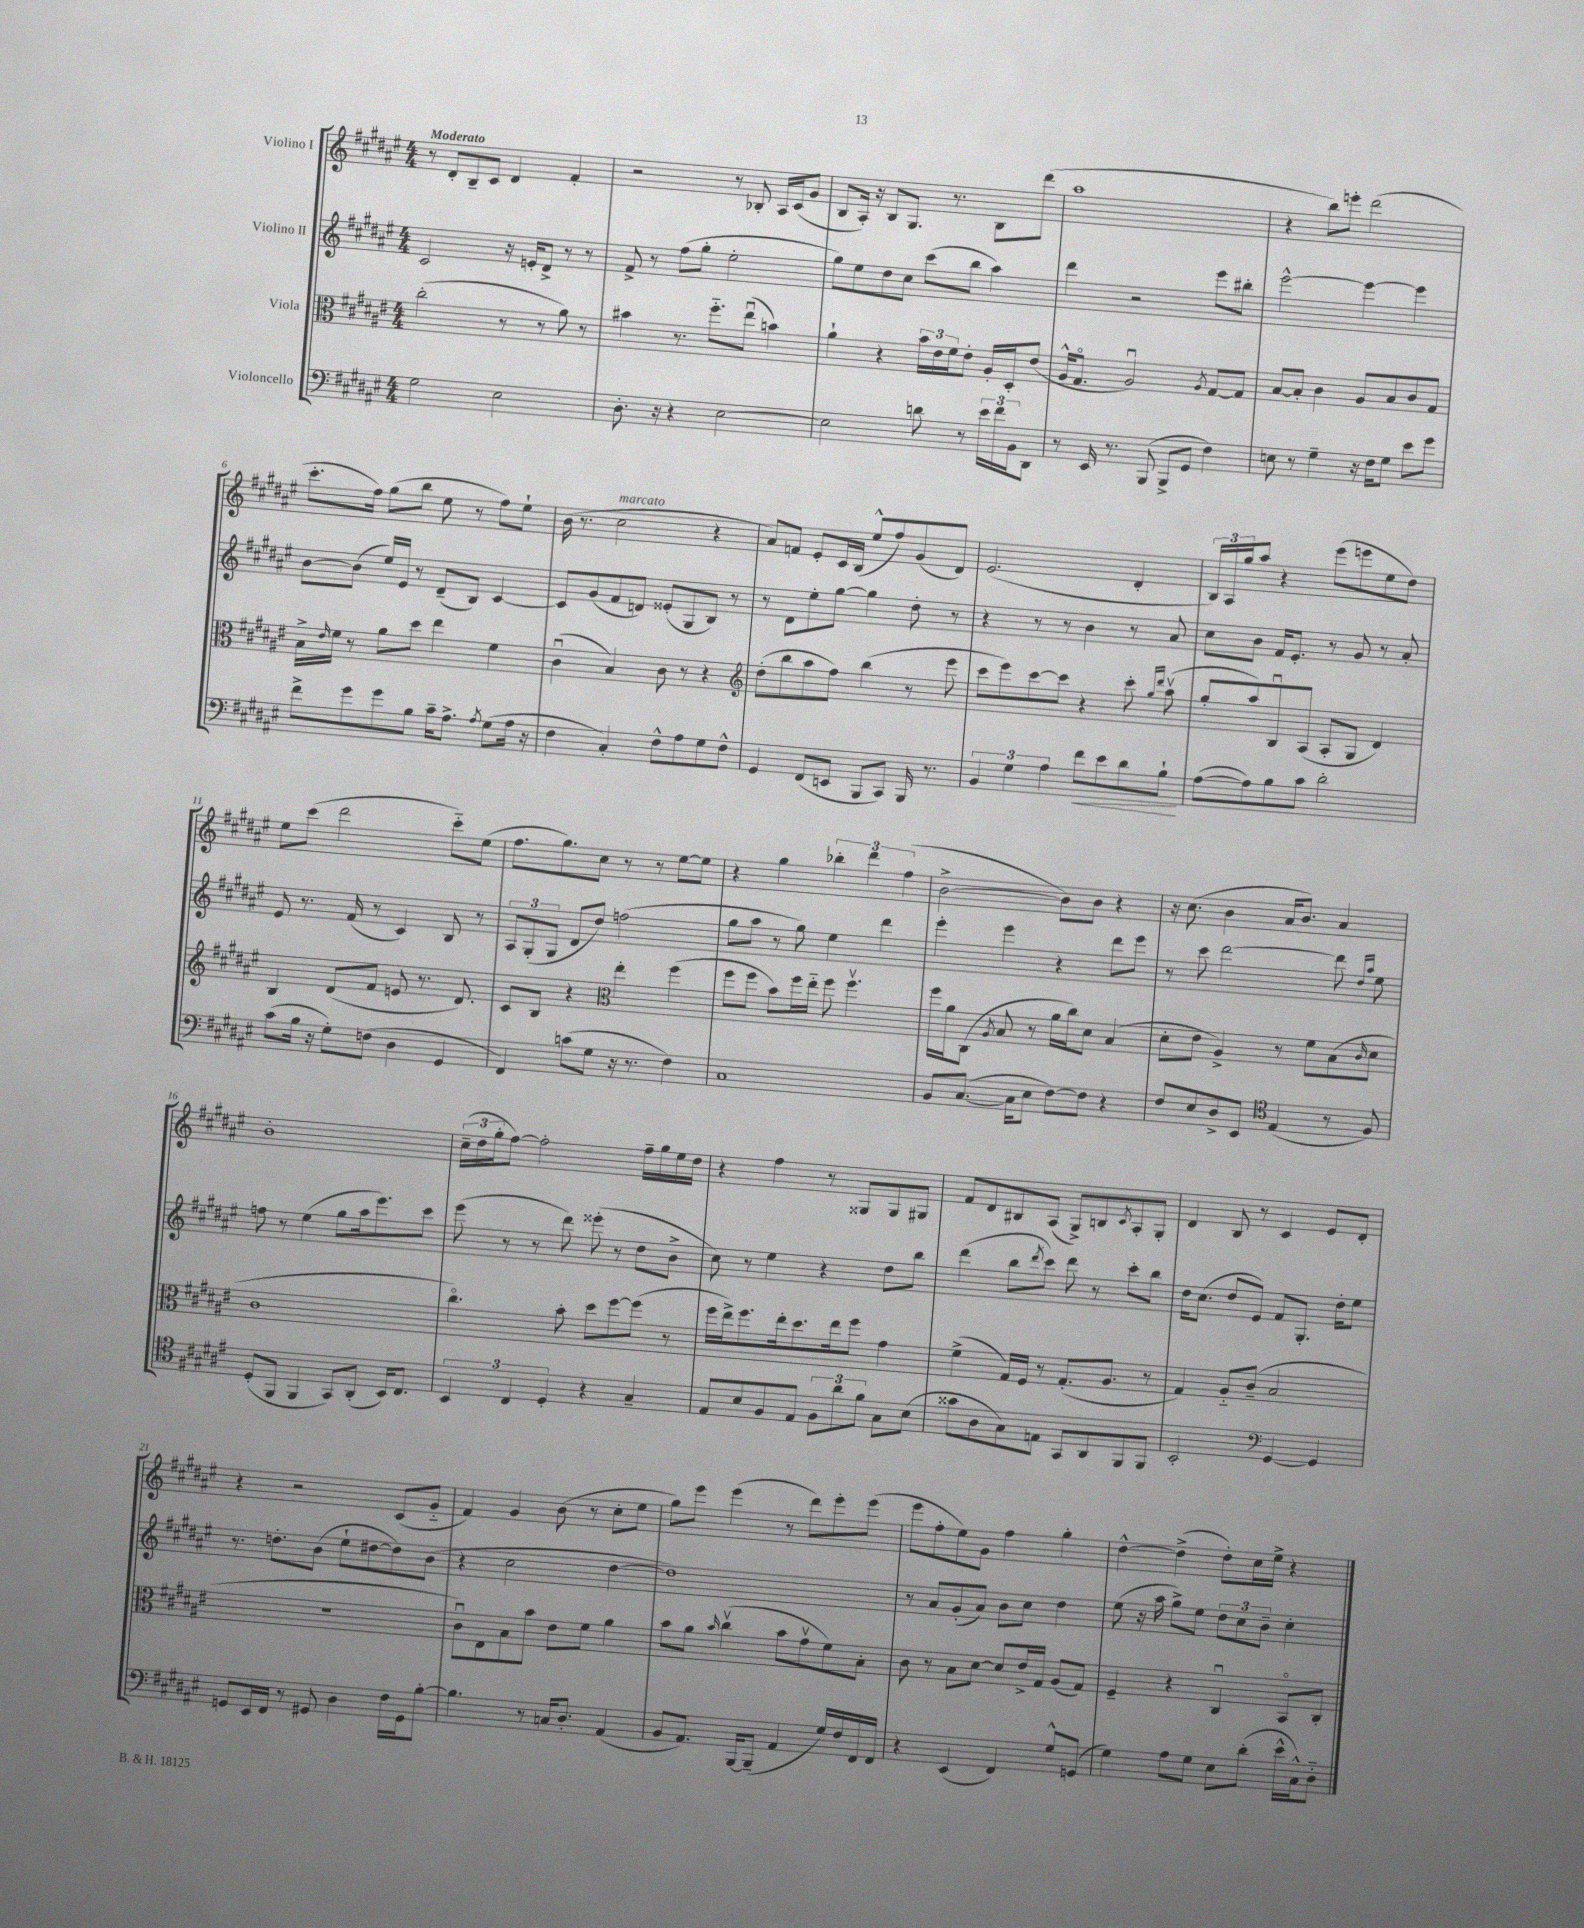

**kern	**kern	**kern	**kern
*staff4	*staff3	*staff2	*staff1
*clefF4	*clefC3	*clefG2	*clefG2
*k[f#c#g#d#a#e#]	*k[f#c#g#d#a#e#]	*k[f#c#g#d#a#e#]	*k[f#c#g#d#a#e#]
*M4/4	*M4/4	*M4/4	*M4/4
2G#	(2cc#'	2c#	8r
.	.	.	8d#'
.	.	.	8B~
.	.	.	8c#
2E#	8r	16r	4d#
.	.	16e'	.
.	8r	8d#^	.
.	8a#)	8r	4f#'
.	8r	8r	.
=	=	=	=
8.D#'	4b#	8f#^	2r
.	.	8r	.
16r	.	.	.
4r	8.r	(8ff#	.
.	.	8gg#'	.
.	8.ff#'~	.	.
[2E#	.	2ee#'	8r
.	(8ee#u	.	8B-'
.	4b)	.	16A#
.	.	.	(16c#
.	.	.	8g#
=	=	=	=
2E#]	4a#`	8gg#)	8B
.	.	8ee#	16A#')
.	.	.	16r
.	4r	8dd#	8B
.	.	8cc#	8.G#
8d	24b	(8ccc#	.
.	24e#	.	.
.	.	.	8.r
.	24f#	.	.
8r	8e#'	8bb	.
24e#	16A#'	4aa#)	8B
24f#	.	.	.
.	16D#'	.	.
24BB	.	.	.
8DD#	(8e#	.	(8ddd#
=	=	=	=
8r	16A#^^	4ddd#	1aa#
.	8.G#o	.	.
16EE#	.	.	.
8.r	.	.	.
.	2A#u)	2r	.
(8BBB	.	.	.
8BBB^	.	.	.
8GG#	.	.	.
.	8qA#	.	.
4F#)	[8G#	8eee#	.
.	8G#]	8bb#'	.
=	=	=	=
8E	[8B	[2eee#^^	4r
8r	8B']	.	.
4G#~	4c#	.	8bb)
.	.	.	8eee'
16r	8A#	4eee#_	(2ddd#
16F#	.	.	.
8G#	8B	.	.
8e#	8c#	4eee#]	.
8g#	8G#	.	.
=	=	=	=
8f#^	16B^	[8b	8.ccc#'
.	16qqe#	.	.
.	16f#	.	.
8g#	8r	(8b]	.
.	.	.	16ff#)
8g#	8a#	16ee#)	(8gg#
.	.	16e#	.
8B	8dd#	8r	8bb
16c#~	4ee#	(8d#~	8ee#
8.A#^	.	.	.
.	.	8B)	8r
8qA#	.	.	.
(8G#	4f#	[4c#	8ff#)
16A#	.	.	8ee#`
16r	.	.	.
=	=	=	=
4F#	(4c#u	8c#]	(16b
.	.	.	8.r
.	.	(8g#	.
4C#')	4B)	8f#	2cc#
.	.	8d)	.
8F#^^	8c#	(8e##'	.
8A#	8r	8G#	.
8G#	4r	8B)	4r
8F#^^	.	8r	.
=	=	=	=
*	*clefG2	*	*
4GG#	(8dd#'	8r	8a#)
.	8bb	8d#	8f
(8FF#	8aa#	8ee#'	8e#'
8EE	8ff#)	[8gg#	16c#
.	.	.	(16B
8BBB	(4bb	4gg#]	8ee#^^
8CC#)	.	.	8ff#)
16BBB	8r	8dd#'	(8g#
8.r	.	.	.
.	8eee#	8r	8d#)
=	=	=	=
6BB	8ccc#	4r	(2.e#
.	8eee#)	.	.
6G#	.	.	.
.	[8ccc#	8r	.
6A#	.	.	.
.	8ccc#]	8r	.
8f#	4r	4b	.
8e#	.	.	.
8d#	8ccc#'	8r	4d#'
.	16qqgg#	.	.
.	16qqddd#	.	.
8B`	(8aa#v	8a#	.
=	=	=	=
([8A#	8gg#'	8cc#	24B)
.	.	.	24A#
.	.	.	24gg#
8A#])	8aa#)	8b	8aa#
8B	8Bu	16f#	4r
.	.	8.e#'	.
8c#	(8A#	.	.
2d#'	8A#'	8r	(8eee#
.	8G#	8g#	8eee
.	4d#)	8r	8ee#
.	.	8a#'	8dd#)
=	=	=	=
(8c#	4B	8e#	8ee#
16B	.	8.r	(8ccc#
16r	.	.	.
8G#')	(8d#	.	2ddd#
.	.	(16f#	.
(8F	8f#	8r	.
4D#	8e	4c#)	.
.	8.r	.	.
4GG#	.	8B	8ccc#'~)
.	8.d#)	.	.
.	.	8r	(8ee#
=	=	=	=
4FF#)	8c#	12A#	8.ff#
.	.	(12G#'	.
.	8B	.	.
.	.	12G#	.
.	.	.	8.gg#)
(8c	4r	8d#	.
8G#	.	8dd#)	8cc#
*	*clefC3	*	*
16r	4ee#'	(2ff	8r
8.r	.	.	.
.	.	.	8r
4F#)	(4ff#	.	[8ee#
.	.	.	8ee#]
=	=	=	=
1C#	8ff#	8gg#	4r
.	8ff#	8aa#	.
.	8b)	8r	4gg#
.	16ff#	8gg#)	.
.	16ee#'~	.	.
.	8ff#	4ee#	6bb-'
.	4.ff#v	.	.
.	.	.	6ddd#
.	.	4ddd#	.
.	.	.	(6ff#
=	=	=	=
8BB	16ff#	4eee#'	[2b^
.	16a#	.	.
([8.C#	(8C#	.	.
.	8qA#	.	.
.	8B	4eee#	.
16C#]	.	.	.
8E#	8r	.	.
[8F#)	16a#	4r	8b])
.	16cc#)	.	.
8F#]	8d#	.	8b
4r	(4B	8ddd#	4r
.	.	8eee#	.
=	=	=	=
8F#	8d#'	8r	16r
.	.	.	(8.cc#
8E#	8e#	8ccc#	.
8D#^	4A#^)	[2ddd#	4b
8EE#	.	.	.
*clefC4	*	*	*
(4E#	8r	.	16a#
.	.	.	8.b)
.	8f#	.	.
8r	(8B	8ddd#]	4a#
.	.	16qqdd#	.
.	16qqc#	16qqaa#	.
8F#)	8d#	8ee#	.
=	=	=	=
(8D#'	1c#	8ff	1b'
8FF#	.	8r	.
4FF#	.	(4ee#	.
8GG#)	.	8gg#	.
(8AA#'	.	16aa#	.
.	.	8.eee#)	.
16BB)	.	.	.
8.C#	.	.	.
.	.	8ccc#	.
=	=	=	=
6BB	4.cc#o)	(8eee#	(24cc#~
.	.	.	24dd#
.	.	.	24gg#'
.	.	8r	[8ff#)
6C#	.	.	.
.	.	8r	2ff#']
6D#'	.	.	.
.	8b'	8ddd#)	.
4r	8dd#	(8eee##'	.
.	[8ff#	8r	.
4G#~	(8ff#]	8dd#	16ff#~
.	.	.	16gg#
.	8r	8b^	16ee#
.	.	.	16dd#
=	=	=	=
8E#	16ff#	8cc#)	4r
.	16ee#^)	.	.
8B	8.ff#	8r	.
8F#	.	4ee#	4ff#
.	16ee#'	.	.
8E#	8.dd#	.	.
12F#	.	4r	8r
.	16ee#	.	.
12a#	.	.	.
.	8ff#	.	8G##
12f#	.	.	.
8G#	4g#	8dd#	8G##
(8B	.	8bb	8G#
=	=	=	=
8g##	(4f#^	(4ddd#	8f#
8A#	.	.	8d#
8G#)	16G#)	8bb	8B#
.	16F#	.	.
.	.	8qddd#	.
8E	8r	8ccc#)	(8A#
8GG#	(8.G#'	8ddd#	8G#^)
8AA#	.	8r	8B
.	8.A#	.	.
.	.	.	8qc#
8FF#	.	8ccc#'	8A#'
8FF#	8r	8bb	8G#'
=	=	=	=
2BB'	4G#)	16dd#	4d#
.	.	(8.cc#	.
.	8A#'~	8dd#	8B
.	(8c#~	8e#)	8r
*clefF4	*	*	*
[4GG#	2B	8f#	4c#
.	.	8.G#'	.
4GG#]	.	.	8e#
.	.	16dd#'	.
.	.	8ee#	8d#'
=	=	=	=
8GG	1r	8.r	4r
16EE#	.	.	.
16FF#	.	8.dd'	.
8r	.	.	2r
8GG#	.	(8b	.
4D#	.	8ee#`	.
.	.	[8dd#	.
16F#	.	8dd#])	(8c#
16GG#	.	.	.
[8B'	.	(8b	8g#'~
=	=	=	=
4.B]	8c#u)	4r	4f#)
.	8E#	.	.
.	8B	2cc#	4g#
8r	8b	.	.
16C	8e#	.	(8b
8.D#'	.	.	.
.	8f#	.	8r
(4AA#	4a#	[4dd#	8cc#'
.	.	.	8ee#
=	=	=	=
8BB	8b	1dd#])	8gg#)
8.AA#)	8a#	.	8eee#
.	16qqb	.	.
.	(4cc#v	.	(4eee#
[16BBB	.	.	.
(8BBB~]	.	.	.
4AA#	8b	.	8r
.	8g#v	.	8ddd#)
16G#)	8f#)	.	8eee#'
16F#	.	.	.
16FF#	8B'	.	(8eee#
16FF#	.	.	.
=	=	=	=
4r	8c#	8r	8eee#
.	8r	8a#	8ff#'
(4EE#	8B	(8g#'	8ee#)
.	[8d#	8a#)	8g#
4FF#)	8d#]	8b	4ff#
.	16e#^	8cc#	.
.	16G#	.	.
8G#^^	(8A#	4dd#	4gg#'
(8GG	8G#)	.	.
=	=	=	=
4G#)	4F#~	(8ee#	[4dd#^^
.	.	16r	.
.	.	16aa#	.
8A#	4r	8gg#^)	(4dd#^]
8G#	.	8ee#	.
8E#	4C#u	12dd#	8dd#')
.	.	12cc#	.
(8d#'	.	.	16cc#
.	.	12b~	.
.	.	.	16ee#^
16e#^^	8BBo	4cc#'	4r
16C#^^)	.	.	.
8D#'~	8C#'	.	.
==	==	==	==
*-	*-	*-	*-
